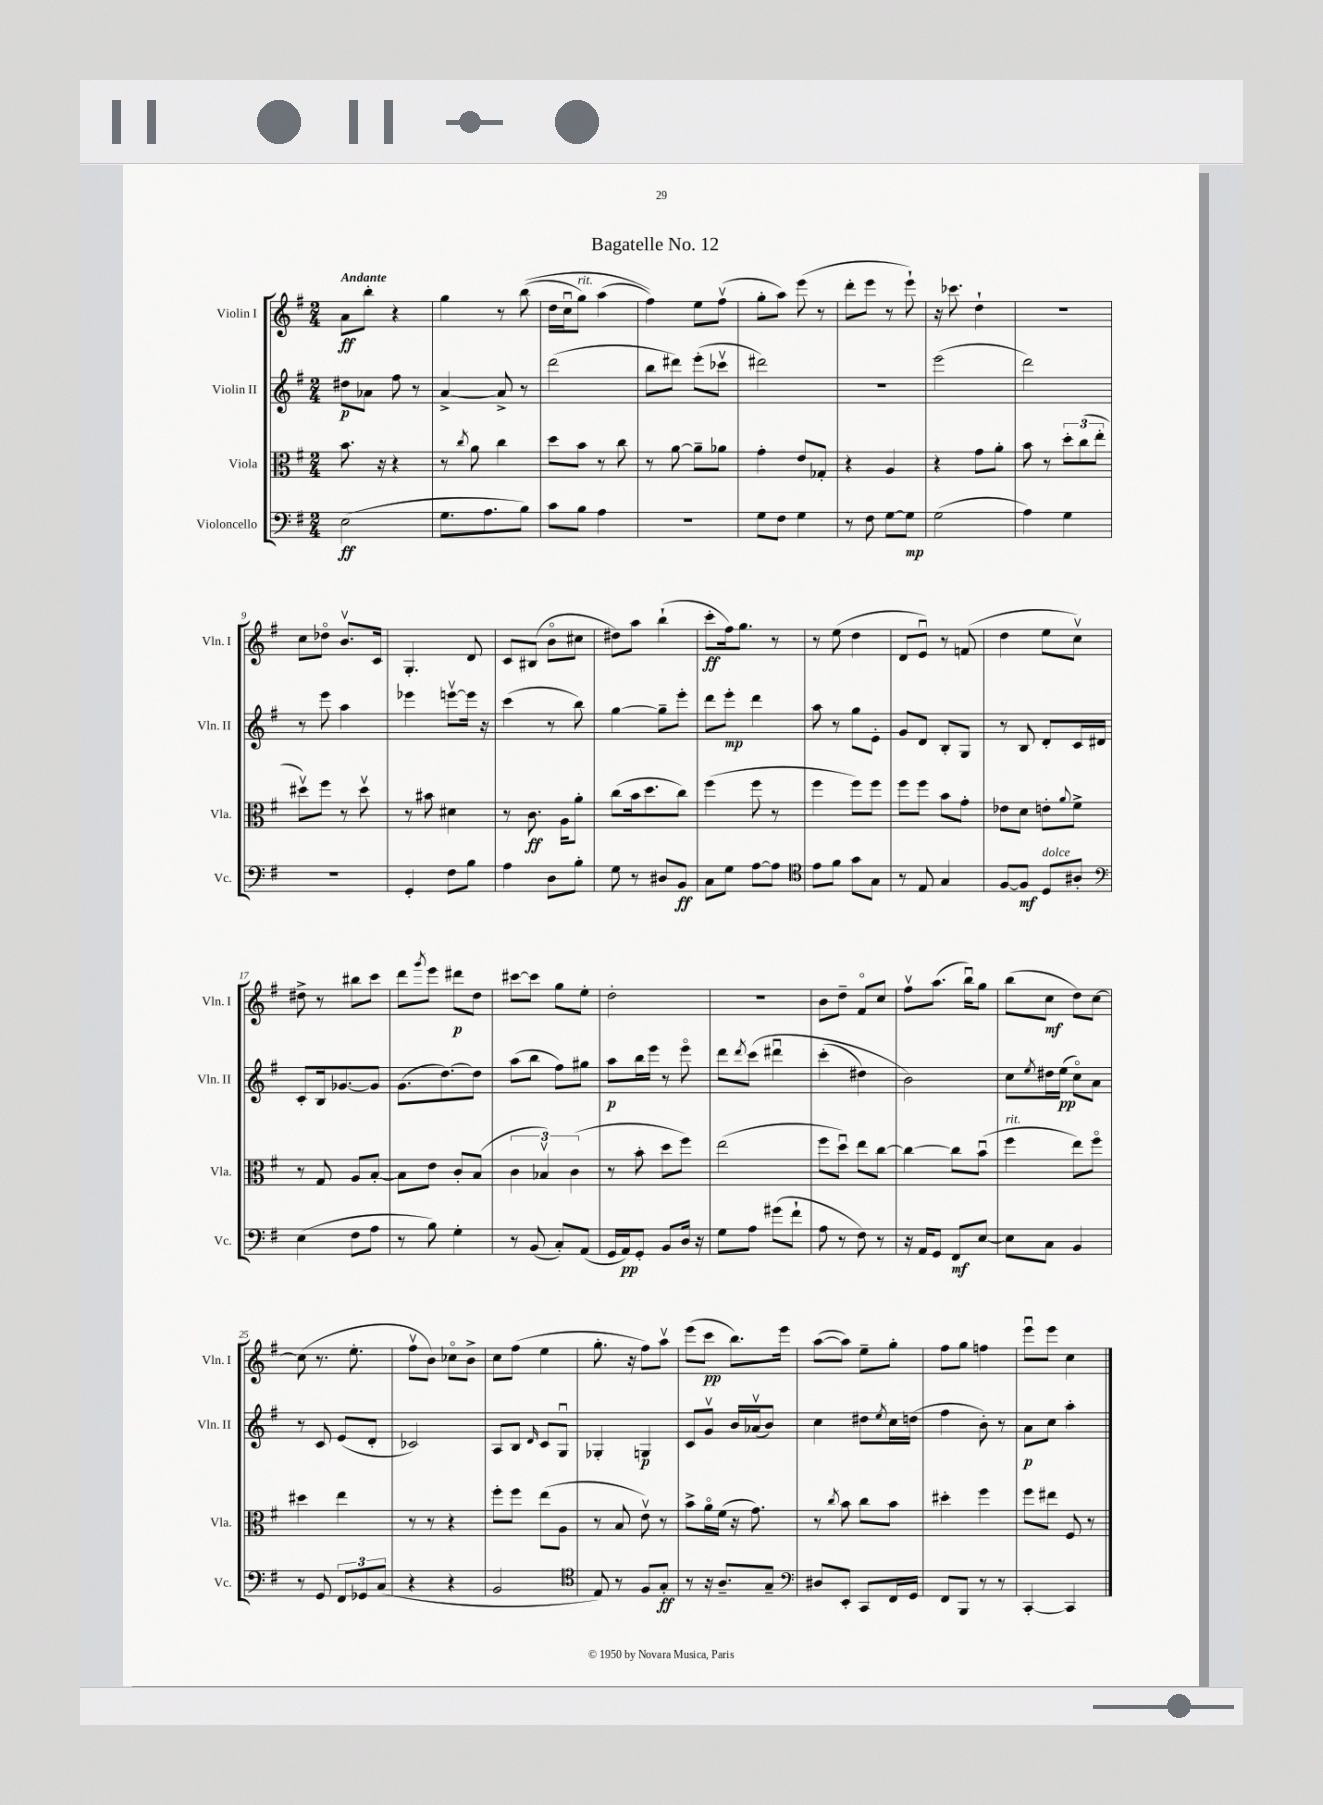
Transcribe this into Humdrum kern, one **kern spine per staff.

**kern	**kern	**kern	**kern
*staff4	*staff3	*staff2	*staff1
*clefF4	*clefC3	*clefG2	*clefG2
*k[f#]	*k[f#]	*k[f#]	*k[f#]
*M2/4	*M2/4	*M2/4	*M2/4
(2E	8.b	8dd#	8a
.	.	8a-	8bb'
.	16r	.	.
.	4r	8ff#	4r
.	.	8r	.
=	=	=	=
8.G	8r	[4a^	4gg
.	8qcc	.	.
.	8a	.	.
8.A	.	.	.
.	4cc	8a^]	8r
8B)	.	8r	&((8bb
=	=	=	=
8c	8dd	(2ddd	16dd
.	.	.	16ccu
8B	8b	.	8gg)
4A	8r	.	(4aa
.	8cc	.	.
=	=	=	=
2r	8r	8bb	4ff#)&)
.	[8a	8ddd#)	.
.	8a~]	(8eee'	8ee
.	8a-	8ccc-v	(8ff#v
=	=	=	=
8G	4g'	2ddd#)	8gg'
8F#	.	.	8aa)
4G	8e	.	(8eee
.	8G-'	.	8r
=	=	=	=
8r	4r	2r	8ddd'
8F#	.	.	8eee
[8G	4A	.	8r
8G]	.	.	8eee`)
=	=	=	=
(2G	4r	(2eee	16r
.	.	.	8.ccc-
.	8g	.	4dd`
.	8a'	.	.
=	=	=	=
4A)	8b	2ddd)	2r
.	8r	.	.
4G	12dd'	.	.
.	(12cc	.	.
.	12ee'	.	.
=	=	=	=
2r	8dd#v)	8r	8cc
.	8ff#	8eee	8dd-o
.	8r	4aa	8.bv
.	8dd#v	.	.
.	.	.	16c
=	=	=	=
4GG'	8r	4eee-	4.G'
.	8b#	.	.
8F#	4d#	[8eeev	.
8B	.	16eee]	8d
.	.	16r	.
=	=	=	=
4A	8r	(4ccc	8c
.	8.c	.	(8B#
8D	.	8r	8bo
.	16A	.	.
8B'	8a'	8bb)	8cc#
=	=	=	=
8G	(8cc	[4gg	8dd#)
8r	16b	.	8aa
.	8.dd	.	.
8D#	.	8gg~]	(4bb`
8BB	8cc)	8eee'	.
=	=	=	=
8C	(4ff#	8ddd	8ccc'
8G	.	8eee'	16ff#)
.	.	.	8.gg
[8A	8ff#	4ddd	.
8A]	8r	.	8r
=	=	=	=
*clefC4	*	*	*
8e	4ff#	8aa	8r
8f#	.	8r	(8ee
8g	8ff#)	8gg	4dd
8G	8ff#	8e'	.
=	=	=	=
8r	8ff#	8g	8d
8E	8ff#	8d	8eu)
4G	8b	8B'	8r
.	8g'	8G	(8f
=	=	=	=
[8F#	8e-	8r	4dd
8F#]	8d	8B	.
8D	8e'	8d'	8ee
.	8qqa	.	.
8A#'	8f#^	16c	8ccv)
.	.	16d#	.
=	=	=	=
*clefF4	*	*	*
(4E	8r	8c'	8dd#^
.	8G	16B	8r
.	.	[8.g-	.
8F#	8A	.	8bb#
8A	[8B'	8g-]	8ccc
=	=	=	=
8r	8B]	(8.g	8ddd
.	.	.	8qggg
8B)	8e	.	8eee
.	.	[8.dd)	.
4G'	8c'	.	8ddd#
.	(8B	8dd]	8dd
=	=	=	=
8r	6c	(8aa	[8ccc#
(8BB	.	8bb	8ccc#]
.	6B-v)	.	.
8C')	.	8ff#)	8gg
.	(6c	.	.
(8AA	.	8gg#	8ee'
=	=	=	=
16GG	8r	8aa	2dd'
16AA)	.	.	.
8GG'	8b'	16bb	.
.	.	16eee	.
8BB	8dd	8r	.
16D	8ff#)	8eeeo	.
16r	.	.	.
=	=	=	=
8G	(2ee	8ddd	2r
.	.	8qddd	.
8A	.	&(8ccc	.
(8g#	.	4ddd#u	.
8f#`	.	.	.
=	=	=	=
8A	8ff#	(4ccc'	8b
8r	8ddu)	.	8dd~
8F#)	8ee	4dd#)	8f#o
8r	[8cc	.	8cc
=	=	=	=
16r	4cc_	2b&)	8ff#v
16AA	.	.	.
8GG	.	.	(8.aa
8FF#	8cc]	.	.
.	.	.	16bbu)
[8E	(8bu	.	8gg
=	=	=	=
8E]	4ff#	8cc	(8bb
.	.	8qee	.
8C	.	16dd#	8cc
.	.	(16ee	.
4BB	8ee)	8cco)	8dd)
.	8ff#o	8a	[8cc
=	=	=	=
8r	4dd#	8r	(8cc]
8GG	.	8c	8.r
12FF#	4ee	(8e	.
.	.	.	8.ee'
12GG-	.	.	.
.	.	8d'	.
(12C	.	.	.
=	=	=	=
4r	8r	2c-)	8ff#v
.	8r	.	8b)
4r	4r	.	8cc-o
.	.	.	8b^
=	=	=	=
2BB	8ff#'	8A	8cc
.	8ff#	8B	(8ff#
.	.	16qqd	.
.	(8ee	8c	4ee
.	8A	8Gu	.
=	=	=	=
*clefC4	*	*	*
8E)	8r	4G-'	8.gg'
8r	8B	.	.
.	.	.	16r
8F#	8ev)	4G	8ff#)
8G'	8r	.	8aav
=	=	=	=
8r	8b^	8c	(8eee
16r	16ao	8gv	8ccc
8.A~	(16f#	.	.
.	16r	16b	8.bb)
.	8.g)	(16a-v	.
8G~	.	8b)	.
.	.	.	16eee
=	=	=	=
*clefF4	*	*	*
8D#	8r	4cc	([8aa
.	8qcc	.	.
8EE'	8b	.	8aa])
8CC	8cc	8dd#	8ee~
.	.	8qee	.
16FF#	8b	16cc	8gg'
16GG	.	(16dd	.
=	=	=	=
8FF#	4dd#'	4ff#	8ff#
8BBB	.	.	8gg
8r	4ff#	8b')	4ff
8r	.	8r	.
=	=	=	=
[4CC'	8ff#	8a	8eeeu
.	8ee#	8cc	8eee
4CC]	8F#	4aa'	4cc
.	8r	.	.
==	==	==	==
*-	*-	*-	*-
